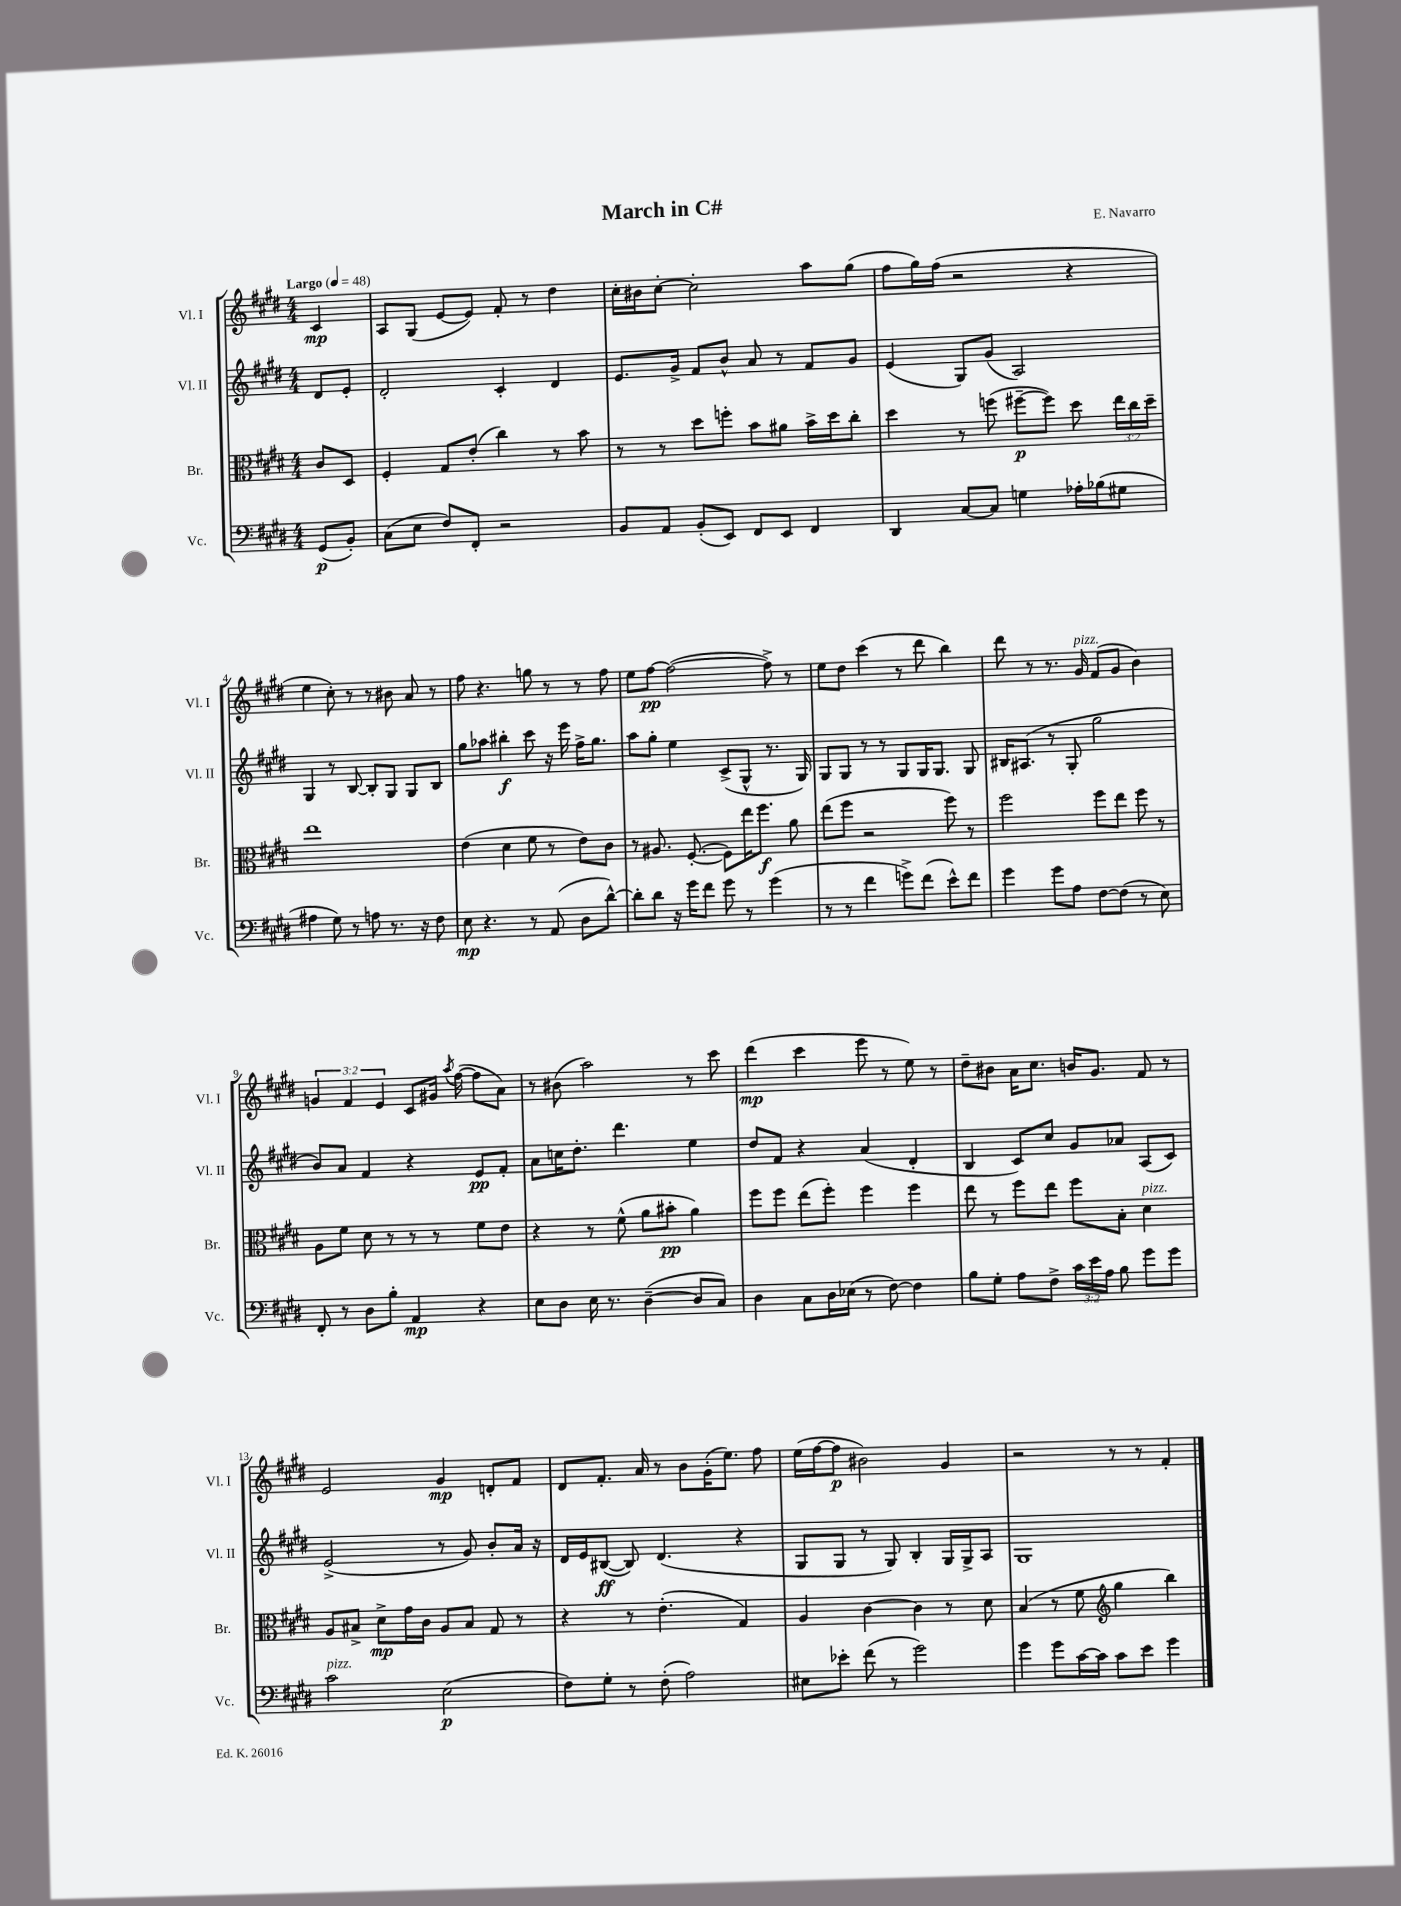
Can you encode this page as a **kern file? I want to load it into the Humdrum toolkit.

**kern	**kern	**kern	**kern
*staff4	*staff3	*staff2	*staff1
*clefF4	*clefC3	*clefG2	*clefG2
*k[f#c#g#d#]	*k[f#c#g#d#]	*k[f#c#g#d#]	*k[f#c#g#d#]
*M4/4	*M4/4	*M4/4	*M4/4
*MM48	*MM48	*MM48	*MM48
(8GG#/L	8c#/L	8d#/L	4c#/
8BB'/J)	8D#/J	8e'/J	.
=	=	=	=
(8C#\L	4F#'/	2d#'/	8A/L
8E\J	.	.	(8G#/J
8F#/L)	8G#/L	.	[8e/L
8FF#'/J	(8e'/J	.	8e/]J)
2r	4cc#\)	4c#'/	8f#'/
.	.	.	8r
.	8r	4d#/	4dd#\
.	8b\	.	.
=	=	=	=
8BB/L	8r	8.e/L	16cc#'\LL
.	.	.	16b#\J
8AA/J	8r	.	[8cc#'\J
.	.	16g#^/Jk	.
(8BB'/L	8dd#\L	8f#/L	2cc#'\]
8EE/J)	8ff'\J	8b^^/J	.
8FF#/L	8b\L	8a/	.
8EE/J	8a#\J	8r	.
4FF#/	16b^\LL	8f#/L	8aa\L
.	16dd#\J	.	.
.	8cc#'\J	8g#/J	(8gg#\J
=	=	=	=
4DD#/	4dd#\	(4e/	8ff#\L
.	.	.	16gg#\L)
.	.	.	(16ff#\JJ
[8C#/L	8r	8G#/L)	2r
8C#/]J	(8ff\	(8g#/J	.
4G\	[8ff#~\L	2A/)	.
.	8ff#\]J)	.	.
16A-'\LL	8dd#\	.	4r
(16B-\J	.	.	.
8G#\J	24ee\LL	.	.
.	24cc#\	.	.
.	24dd#~\JJ	.	.
=	=	=	=
4A#\	1ee	4G#/	4ee\
8G#\)	.	8r	8cc#'\)
8r	.	[8B/	8r
8A\	.	8B'/]L	8r
8.r	.	8G#/J	8b#\
.	.	8G#/L	8a/
16r	.	.	.
8F#\	.	8B/J	8r
=	=	=	=
8E\	(4e\	8gg#\L	8ff#\
4.r	.	8aa-\J	4.r
.	4d#\	4bb#'\	.
8r	8f#\	8ccc#\	8gg\
(8AA/	8r	16r	8r
.	.	16eee\	.
8D#\L	8e\L)	16ff#^\LK	8r
.	.	8.gg#\J	.
[8d#^^\J)	8c#\J	.	8ff#\
=	=	=	=
8d#'\]L	8r	8aa\L	8ee\L
8d#\J	8.A#/	8gg#'\J	[8ff#\J
16r	.	4ee\	(2ff#\_
16g#\LK	([8.F#'/	.	.
8f#\J	.	.	.
8g#\	8F#\]L)	(8c#^/L	.
8r	16ee\K	8G#^^/J	.
.	8.ff#\J	.	.
(4g#\	.	8.r	8ff#^\])
.	8a\	.	8r
.	.	16G#/)	.
=	=	=	=
8r	(8ee\L	8G#/L	8ee\L
8r	8ff#\J	8G#/J	8dd#\J
4f#\	2r	8r	(4ccc#\
.	.	8r	.
8g^\L)	.	8G#/L	8r
(8f#\J	.	16G#/K	8ddd#\
.	.	8.G#/J	.
8e^^\L)	8ff#\)	.	4bb\)
8f#\J	8r	8G#/	.
=	=	=	=
4g#\	2ff#\	16B#/LK	8ddd#\
.	.	(8.A#/J	.
.	.	.	8r
8g#\L	.	8r	8.r
8A\J	.	8G#'/	.
.	.	.	16g#/
[8F#\L	8ff#\L	2gg#\	(8f#/L
(8F#\]J	8ee\J	.	8g#/J
8r	8ff#\	.	4b\)
8E\)	8r	.	.
=	=	=	=
8FF#'/	8A\L	8b/L)	6g/
8r	8f#\J	8a/J	.
.	.	.	6f#/
8D#\L	8d#\	4f#/	.
.	.	.	6e/
8B'\J	8r	.	.
4AA/	8r	4r	8c#/L
.	8r	.	16g#/Jk
.	.	.	8qaa/
.	.	.	([16ff#\
4r	8f#\L	8e/L	8ff#\]L
.	8e\J	8f#'/J	8a\J)
=	=	=	=
8E\L	4r	8a\L	8r
8D#\J	.	16cc\K	(8b#\
.	.	8.dd#'\J	.
16E\	8r	.	2aa\)
8.r	.	.	.
.	(8f#^^\	4.ddd#\	.
([4D#~\	8a\L	.	.
.	8b#'\J	.	.
8D#/]L	4a\)	4ee\	8r
8C#/J)	.	.	8ccc#\
=	=	=	=
4D#\	8ff#\L	8dd#/L	(4ddd#\
.	8ff#\J	8f#/J	.
8C#\L	(8ee\L	4r	4ccc#\
16D#\L	8ff#'\J)	.	.
(16E-\JJ	.	.	.
8r	4ff#\	(4a/	8eee\
[8F#\)	.	.	8r
4F#\]	4ff#\	4d#'/	8ee\)
.	.	.	8r
=	=	=	=
8B\L	8ee\	4B/	8dd#~\L
8G#'\J	8r	.	8b#\J
8A\L	8ff#\L	8c#/L)	16a\LK
.	.	.	8.cc#\J
8F#^\J	8ee\J	8cc#/J	.
24c#\LL	8ff#\L	8g#/L	16b/LK
24e\	.	.	.
.	.	.	8.g#/J
24A\JJ	.	.	.
8B\	8B'\J	8a-/J	.
8g#\L	4d#\	(8A/L	8f#/
8g#\J	.	8c#/J)	8r
=	=	=	=
2c#\	8A/L	(2e^/	2e/
.	8B#^/J	.	.
.	8d#^\L	.	.
.	16g#\L	.	.
.	16c#\JJ	.	.
(2E\	8A/L	8r	4g#/
.	8B#/J	8g#/)	.
.	8G#/	8b'/L	8d'/L
.	8r	16a/Jk	8f#/J
.	.	16r	.
=	=	=	=
8F#\L)	4r	16d#/LL	8d#/L
.	.	16e/J	.
8G#'\J	.	([8B#/J	8.f#'/J
8r	8r	8B#/])	.
.	.	.	16a/
(8F#'\	(4.e'\	(4.d#/	8r
2A\)	.	.	8b\L
.	.	.	(16g#'\K
.	.	.	8.ee\J)
.	4G#/)	4r	.
.	.	.	8ff#\
=	=	=	=
8E#\L	4A/	8G#/L	(16ee\LL
.	.	.	[16ff#\J
8e-'\J	.	8G#/J	8ff#\]J
(8f#\	[4c#\	8r	2b#\)
8r	.	8G#/)	.
2g#\)	4c#\]	4B'/	.
.	8r	16G#/LL	4g#/
.	.	16G#^/J	.
.	8d#\	8A/J	.
=	=	=	=
4g#\	(4B/	1G#	2r
8g#\L	8r	.	.
[16c#\L	8f#\	.	.
16c#\]JJ	.	.	.
*	*clefG2	*	*
8c#\L	4gg#\	.	8r
8e\J	.	.	8r
4g#\	4bb\)	.	4f#'/
==	==	==	==
*-	*-	*-	*-
